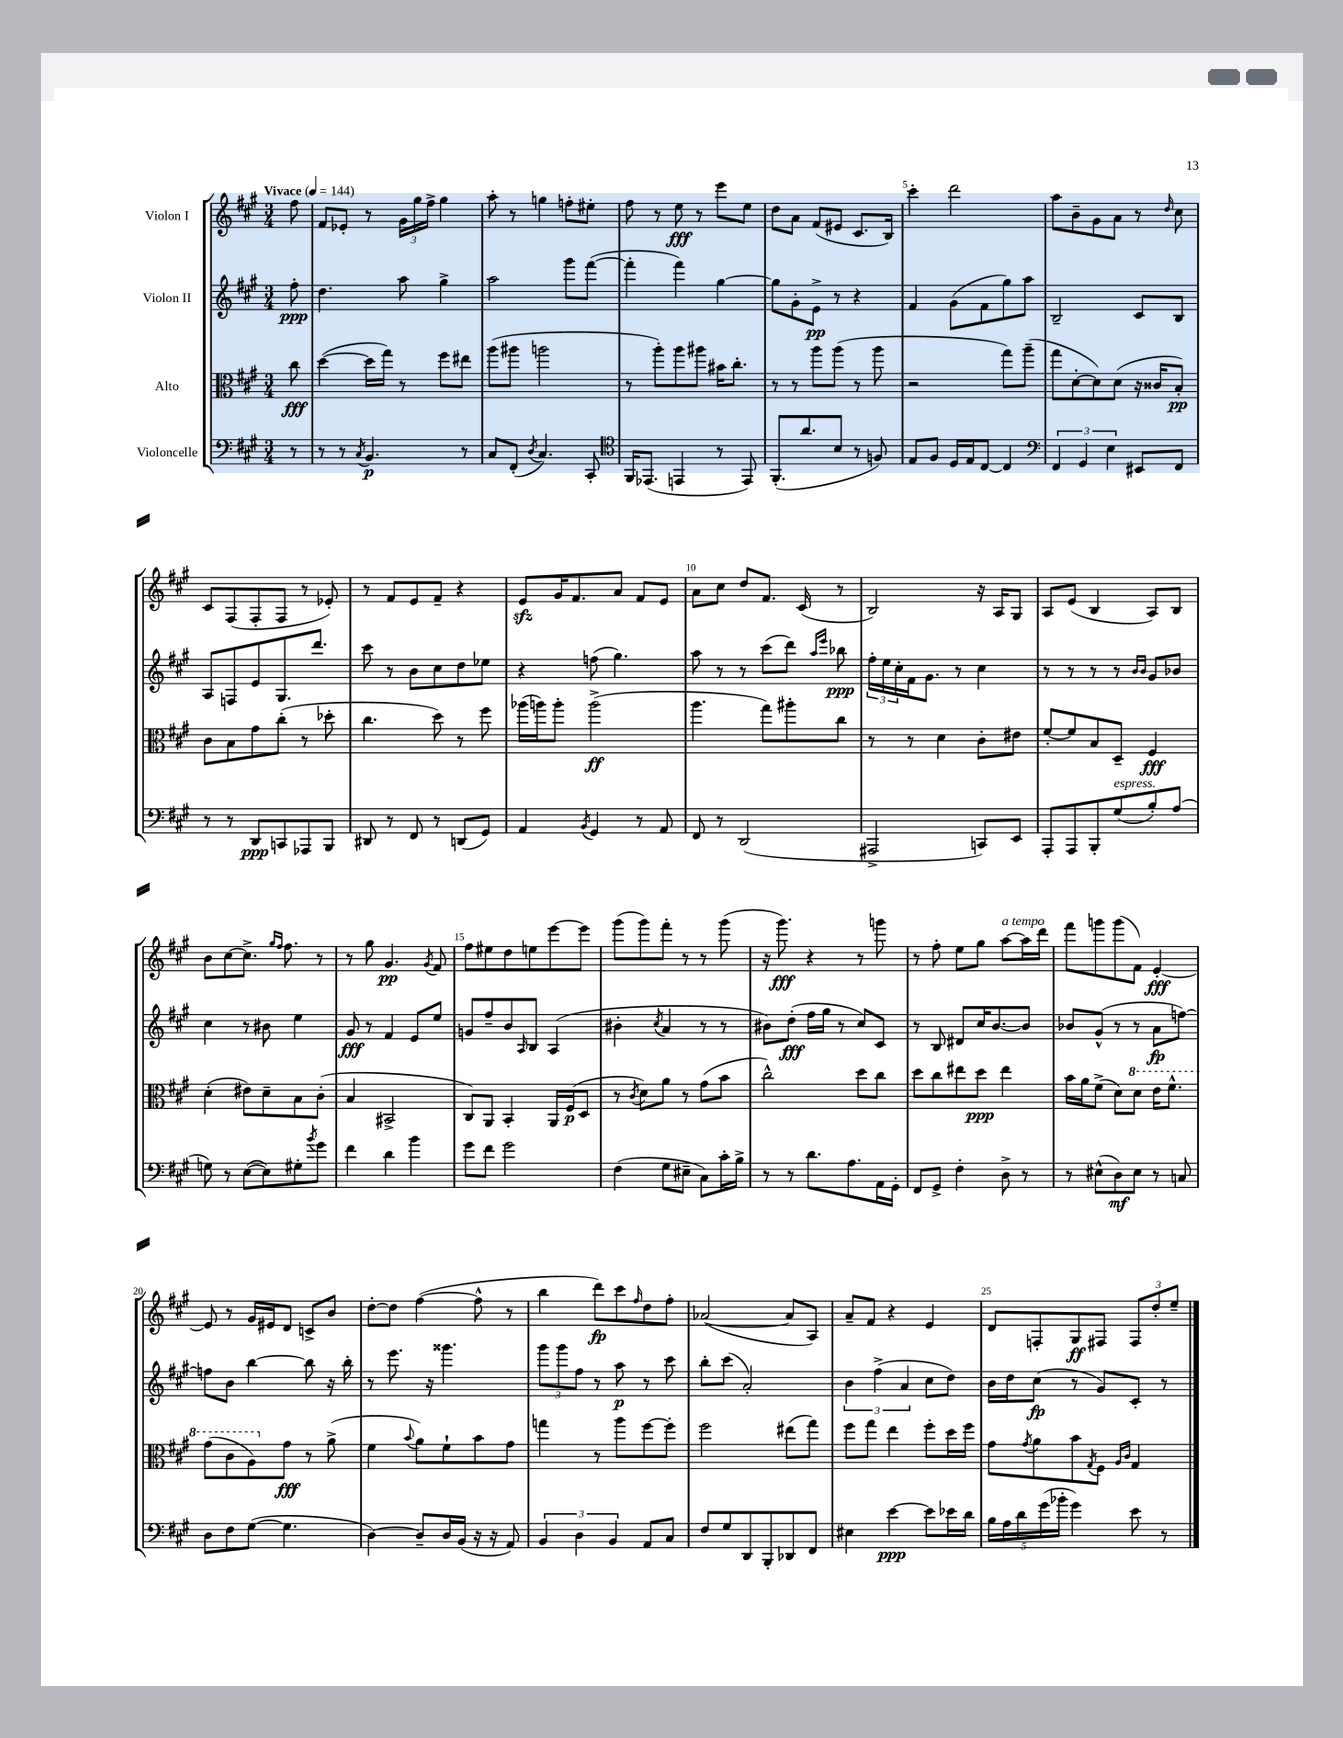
<<
\new StaffGroup <<
\new Staff = "s0" \with { instrumentName = "Violon I" } {
    \clef treble \key a \major \numericTimeSignature \time 3/4 \partial 8 \tempo "Vivace" 4 = 144
    fis''8 |
    fis'8 ees'8-. r8 \tuplet 3/2 { gis'16 gis''16 fis''16-> } gis''4 |
    a''8-. r8 g''4 f''8-. eis''8-. |
    fis''8 r8 e''8\fff r8 e'''8 e''8 |
    d''8 a'8 fis'8( eis'8 cis'8. b16) |
    cis'''4-. d'''2 |
    a''8 b'8-- gis'8 a'8 r8 \grace { d''16 } cis''8 |
    cis'8 fis8( fis8-. fis8 r8 ees'8-.) |
    r8 fis'8 e'8 fis'8-- r4 |
    e'8\sfz gis'16 fis'8. a'8 fis'8 e'8 |
    a'8 cis''8 d''8 fis'8. cis'16( r8 |
    b2) r16 a16 gis8 |
    a8 e'8( b4 a8) b8 |
    b'8 cis''8~ cis''8.-> \grace { gis''16 fis''16 } fis''8. r8 |
    r8 gis''8 gis'4.\pp \acciaccatura { gis'8 } fis'8 |
    fis''8 eis''8 d''8 e''8 e'''8~ e'''8 |
    gis'''8( gis'''8) fis'''8-. r8 r8 gis'''8( |
    r16 gis'''8.\fff) r4 r8 g'''8 |
    r8 fis''8-. e''8 gis''8 a''8~^\markup { \italic "a tempo" } a''16 d'''16 |
    fis'''8 g'''8 g'''8( fis'8) e'4~-.\fff |
    e'8 r8 gis'16 eis'16 d'8 c'8-> b'8 |
    d''8~-. d''8 fis''4~( fis''8-^ r8 |
    b''4 d'''8\fp) cis'''8 \grace { fis''16 } d''8 fis''8-. |
    aes'2~( aes'8 a8) |
    a'8-- fis'8 r4 e'4 |
    d'8 f8-. gis8\ff fis8 \tuplet 3/2 { fis8 d''8-. e''8-- } \bar "|." |
}
\new Staff = "s1" \with { instrumentName = "Violon II" } {
    \clef treble \key a \major \numericTimeSignature \time 3/4 \partial 8
    fis''8-.\ppp |
    d''4. a''8 gis''4-> |
    a''2 gis'''8 fis'''8~( |
    fis'''4-. fis'''4) gis''4~ |
    gis''8 gis'8-. e'8->\pp r8 r4 |
    fis'4 gis'8( fis'8 gis''8) a''8 |
    b2-- cis'8 b8 |
    a8 f8 e'8 gis8. d'''8. |
    cis'''8 r8 b'8 cis''8 d''8 ees''8 |
    r4 f''8( gis''4.) |
    a''8 r8 r8 cis'''8( d'''8) \grace { a''16 e'''16 } bes''8\ppp |
    \tuplet 3/2 { fis''16-. e''16 cis''16-. } fis'16 gis'8. r8 cis''4 |
    r8 r8 r8 r8 \grace { b'16 b'16 } gis'8 bes'8 |
    cis''4 r8 bis'8 e''4 |
    gis'8\fff r8 fis'4 e'8 e''8 |
    g'8 fis''8-- b'8 \grace { a16 } b8 a4( |
    bis'4-. \acciaccatura { cis''8 } a'4 r8 r8 |
    bis'8) d''8-.\fff( fis''16 gis''16 r8 cis''8) cis'8 |
    r8 b8 dis'8 cis''16 b'8.~ b'8 |
    bes'8 gis'8-^( r8 r8 a'8\fp f''8~) |
    f''8 b'8 b''4~ b''8 r16 b''16-. |
    r8 e'''8. r16 gisis'''4. |
    \tuplet 3/2 { gis'''8 gis'''8 fis''8 } r8 a''8\p r8 cis'''8 |
    b''8-. cis'''8( a'2-.) |
    \tuplet 3/2 { b'4 fis''4->( a'4 } cis''8 d''8) |
    b'16 d''16 cis''8\fp( r8 gis'8) cis'8-. r8 \bar "|." |
}
\new Staff = "s2" \with { instrumentName = "Alto" } {
    \clef alto \key a \major \numericTimeSignature \time 3/4 \partial 8
    cis''8\fff |
    d''4~( d''16 gis''16) r8 fis''8 eis''8 |
    a''8( ais''8 a''2 |
    r8 a''8-.) a''8 ais''8 bis'16 cis''8.-. |
    r8 r8 a''8 a''8( r8 a''8 |
    r2 gis''8) a''8--( |
    gis''8 d'8~-. d'8) d'8( r16 cisis'16 b8-.\pp) |
    cis'8 b8 gis'8 cis''8-.( r8 des''8-. |
    cis''4. d''8) r8 fis''8 |
    aes''16( a''16) a''8-. a''2->\ff( |
    a''4. gis''8) ais''8-. cis''8 |
    r8 r8 d'4 cis'8-. eis'8 |
    fis'8~-. fis'8 b8 d8-- fis4\fff |
    d'4-.( eis'8) d'8-- b8 cis'8-.( |
    b4 bis,2-> |
    cis8) a,8 b,4-. a,16 fis16\p( d8 |
    r8 \acciaccatura { cis'8 } d'8) a'8 r8 gis'8( b'8 |
    cis''2-^) d''8 cis''8 |
    d''8 cis''8 eis''8 d''8\ppp eis''4 |
    b'16 a'16 fis'8->( d'8) \ottava #1 d''8 e''16 fis''8.-^ |
    gis''8( cis''8 a'8) \ottava #0 gis'8\fff r8 a'8->( |
    fis'4 \appoggiatura { b'8 } a'8) fis'8-! b'8 gis'8 |
    g''4 r8 a''8 fis''8~ fis''8-. |
    fis''2 eis''8( gis''8) |
    fis''8 gis''8 e''4 fis''8-. d''16 fis''16 |
    gis'8 \acciaccatura { gis'8 } a'8 b'8 \acciaccatura { gis8 } fis8 \grace { a16 cis'16 } gis4 \bar "|." |
}
\new Staff = "s3" \with { instrumentName = "Violoncelle" } {
    \clef bass \key a \major \numericTimeSignature \time 3/4 \partial 8
    r8 |
    r8 r8 \acciaccatura { cis8 } b,4.\p r8 |
    cis8 fis,8-.( \acciaccatura { d8 } cis4.) cis,8-. |
    \clef tenor fis,16 ees,8.( e,4 r8 e,8) |
    fis,8.-.( a'8. b8 r8 f8) |
    e8 fis8 d16 e16 cis8~ cis4 |
    \clef bass \tuplet 3/2 { fis,4 gis,4 e4 } eis,8 fis,8 |
    r8 r8 d,8\ppp c,8 aes,,8 b,,8 |
    dis,8 r8 fis,8 r8 d,8( gis,8) |
    a,4 \acciaccatura { b,8 } gis,4 r8 a,8 |
    fis,8 r8 d,2( |
    ais,,2-> c,8) e,8 |
    a,,8-. a,,8 b,,8-. gis8^\markup { \italic "espress." }( b8-.) a8( |
    g8) r8 e8~( e8) gis8-. \acciaccatura { b'8 } gis'8 |
    fis'4 d'4 b'4 |
    gis'8 fis'8 gis'2 |
    fis4( gis8 eis8-- cis8) cis'16-. b16-> |
    r8 r8 d'8. a8. a,16 gis,16-. |
    fis,8 gis,8-> fis4-. d8-> r8 |
    r8 eis8-^( d8\mf) eis8 r8 c8 |
    d8 fis8 gis8~( gis4. |
    d4~) d8-- d16 b,16( r16 r16 a,8) |
    \tuplet 3/2 { b,4 d4 b,4 } a,8 cis8 |
    fis8 gis8 d,8 b,,8-. des,8 fis,8 |
    eis4 e'4~\ppp e'8 ees'16 d'16 |
    \tuplet 5/4 { b16 a16 d'16 gis'16( bes'16-. } gis'4) e'8 r8 \bar "|." |
}
>>
>>
\layout { \context { \Score \override BarNumber.break-visibility = ##(#f #t #t) barNumberVisibility = #(every-nth-bar-number-visible 5) } }
